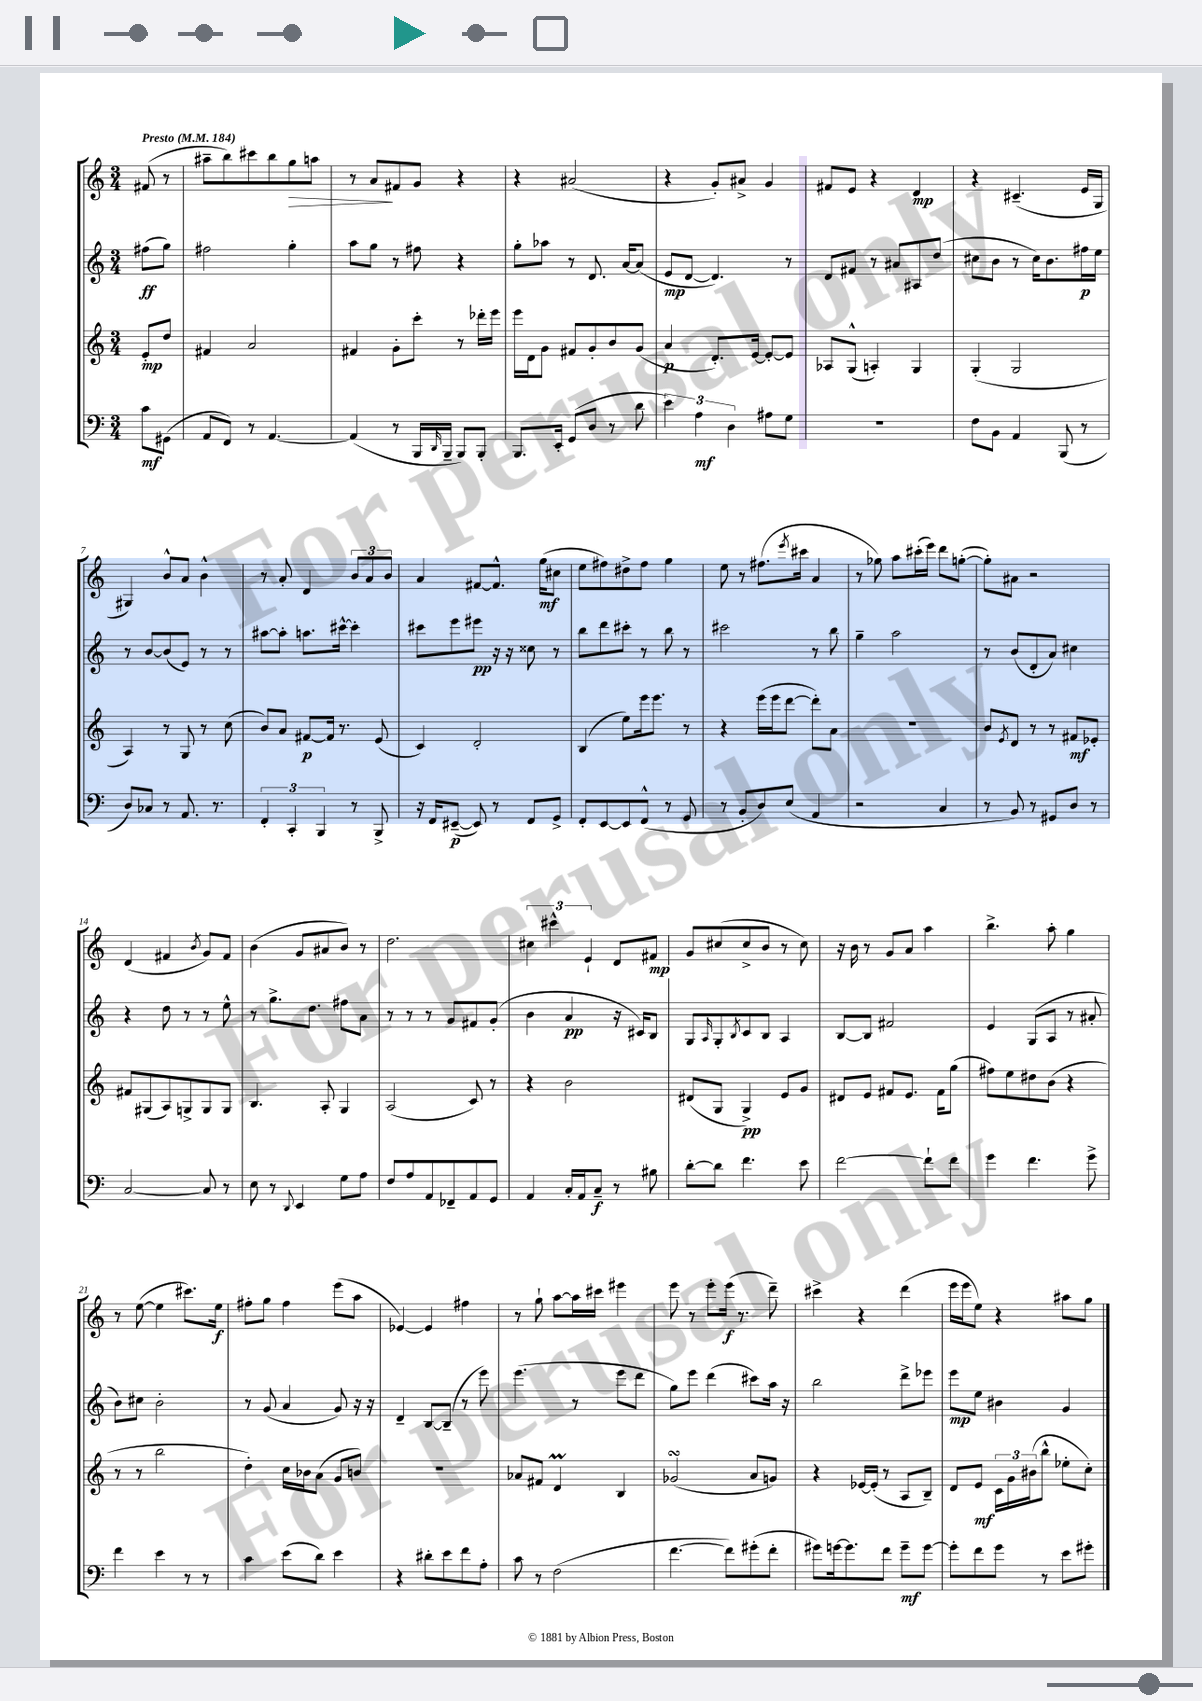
<<
\new StaffGroup <<
\new Staff = "s0" {
    \clef treble \key c \major \numericTimeSignature \time 3/4 \partial 4 \tempo "Presto" 4 = 184
    fis'8( r8 |
    ais''8-- b''8) cis'''8 b''8 g''8\> a''8 |
    r8 a'8\! fis'8 g'8 r4 |
    r4 ais'2( |
    r4 g'8-.) ais'8-> g'4 |
    fis'8 e'8 r4 d'4\mp |
    r4 cis'4.--( e'16 g16 |
    gis4) b'8-^ a'8 b'4-^ |
    r8 a'8-. d'4 \tuplet 3/2 { b'8 a'8 b'8 } |
    a'4 fis'8~ fis'8.-^ g''16\mf( cis''8 |
    e''8 fis''8) dis''8-> fis''8 g''4 |
    e''8 r8 fis''8.( \acciaccatura { e'''8 } cis'''16 a'4 |
    r8 ges''8) a''8 cis'''16-.( e'''16) d'''8 g''8~-.( |
    g''8-.) ais'8 r2 |
    d'4( fis'4 \acciaccatura { b'8 } g'8) fis'8 |
    b'4( g'8 ais'8 b'8) r8 |
    d''2. |
    \tuplet 3/2 { cis''4 cis'''4-^ e'4-! } d'8 fis'8\mp |
    g'8 cis''8( cis''8-> b'8 r8 cis''8) |
    r16 b'16 r8 g'8 a'8 a''4 |
    b''4.-> a''8-. g''4 |
    r8 e''8~( e''4 cis'''8.) e''16\f |
    fis''8-. g''8 fis''4 e'''8( a''8 |
    ees'4~) ees'4 fis''4 |
    r8 g''8-! a''8~ a''16 cis'''16 eis'''4 |
    e'''8 r8 e'''8-. e'''16\f( r8. d'''8--) |
    cis'''4-> r4 d'''4( |
    e'''16 e'''16 e''8) r4 ais''8 g''8 \bar "|." |
}
\new Staff = "s1" {
    \clef treble \key c \major \numericTimeSignature \time 3/4 \partial 4
    fis''8\ff( g''8) |
    fis''2 g''4-. |
    a''8 g''8 r8 fis''8 r4 |
    g''8-. aes''8 r8 d'8. a'16~ a'8( |
    e'8\mp d'8~ d'4.) r8 |
    d'8 fis'8 r8 ais'8 ais8 d''8( |
    cis''8 b'8 r8 cis''16) b'8. fis''16\p e''16 |
    r8 b'8~ b'8( e'8) r8 r8 |
    ais''8~ ais''8-. a''8. cis'''16~-^ cis'''4-. |
    cis'''8 e'''8 eis'''8\pp r16 r16 cisis''8 r8 |
    b''8 d'''8 cis'''8-. r8 b''8 r8 |
    cis'''2 r8 b''8 |
    g''4-- a''2 |
    r8 b'8( d'8-. a'8) cis''4 |
    r4 d''8 r8 r8 e''8-^ |
    r8 g''8.-> d''8. fis''8 a'8 |
    r8 r8 r8 g'8 fis'8 g'8-.( |
    b'4 a'4\pp r16 cis'16) b8 |
    g8 \grace { a16 } g8-. \acciaccatura { b8 } c'8 b8 a4 |
    b8~ b8 fis'2 |
    e'4 g8( a8 r8 ais'8-. |
    b'8) cis''8 b'2-. |
    r8 g'8( a'4 g'8) r16 r16 |
    d'4-- b8~ b8--( r8 e'''8) |
    e'''4.( r8 e'''8 d'''8 |
    g''8) e'''8 d'''4( cis'''8) a''16 r16 |
    b''2 d'''8-> ees'''8 |
    e'''8\mp e''8 bis'4 g'4 \bar "|." |
}
\new Staff = "s2" {
    \clef treble \key c \major \numericTimeSignature \time 3/4 \partial 4
    e'8-.\mp d''8 |
    fis'4 a'2 |
    fis'4 g'8-. c'''8-. r8 des'''16-. e'''16 |
    e'''16 d'16 g'8 fis'8 g'8-. b'8 g'8( |
    a'4\p d'8.-.) e'16~ e'8~-. e'8 |
    aes8 g8-^( a4-.) g4 |
    g4-.( g2 |
    a4) r8 g8 r8 c''8( |
    b'8) a'8 fis'8~\p fis'16 r8. e'8( |
    c'4) d'2-. |
    b4( e''8) e'''16 e'''8. r8 |
    r4 e'''16( e'''16 d'''8~ d'''8-.) a'8 |
    R2. |
    b'8 \acciaccatura { e'8 } d'8 r8 r8 fis'8\mf ees'8-. |
    fis'8 gis8( a8) g8-> g8 g8 |
    b4. a8-. g4 |
    a2( c'8) r8 |
    r4 b'2 |
    dis'8( g8 g4->\pp) e'8 g'8 |
    dis'8 e'8 fis'8 e'8. fis'16 g''8( |
    fis''8) e''8 dis''8 b'8( r4 |
    r8 r8 b''2 |
    d''4-.) c''16 bes'16 a'8( g'8 b'8) |
    R2. |
    aes'8 fis'8 d'4\prall b4 |
    ges'2\turn( a'8 g'8) |
    r4 ees'16~ ees'16-.( r8 a8 b8--) |
    d'8 e'8\mf \tuplet 3/2 { c'16 g'16 bis'16( } b''8-^ ees''8-. c''8-.) \bar "|." |
}
\new Staff = "s3" {
    \clef bass \key c \major \numericTimeSignature \time 3/4 \partial 4
    c'8\mf gis,8( |
    a,8 f,8) r8 a,4.~ |
    a,4( r8 b,,16 \grace { d,16 } b,,16-- b,,8) b,,8-. |
    b,,8. e,16-. g,8( d8 r8 d'8 |
    \tuplet 3/2 { e'4) a4\mf d4 } ais8 g8 |
    R2. |
    f8 b,8 a,4 b,,8( r8 |
    d8) ces8 r8 a,8. r8. |
    \tuplet 3/2 { f,4-. c,4-. b,,4 } r8 b,,8-> |
    r16 f,16 eis,8~--\p( eis,8) r8 f,8 g,8-> |
    f,8-. e,8~ e,8 f,8-^( r8 g,8 |
    r8 b,8-. d8) e8( a,4 |
    r2 c4 |
    r8 b,8) r8 gis,8 d8 r8 |
    c2~ c8 r8 |
    e8 r8 \appoggiatura { d,8 } e,4 g8 a8 |
    f8 a8 a,8 fes,8-- a,8 g,8 |
    a,4 c16-. a,16 c8--\f r8 bis8 |
    d'8~-. d'8 f'4. e'8 |
    f'2~ f'8-! f'8 |
    g'4 f'4. g'8-> |
    f'4 e'4 r8 r8 |
    c'4 e'8( d'8) e'4 |
    r4 dis'8-. e'8 f'8 a8-. |
    c'8 r8 f2( |
    f'4.~ f'8) gis'8-.( f'8-. |
    gis'8) g'16~ g'8. f'8 g'8--\mf g'8~ |
    g'8-. f'8 g'8 r8 e'8 gis'8-. \bar "|." |
}
>>
>>
